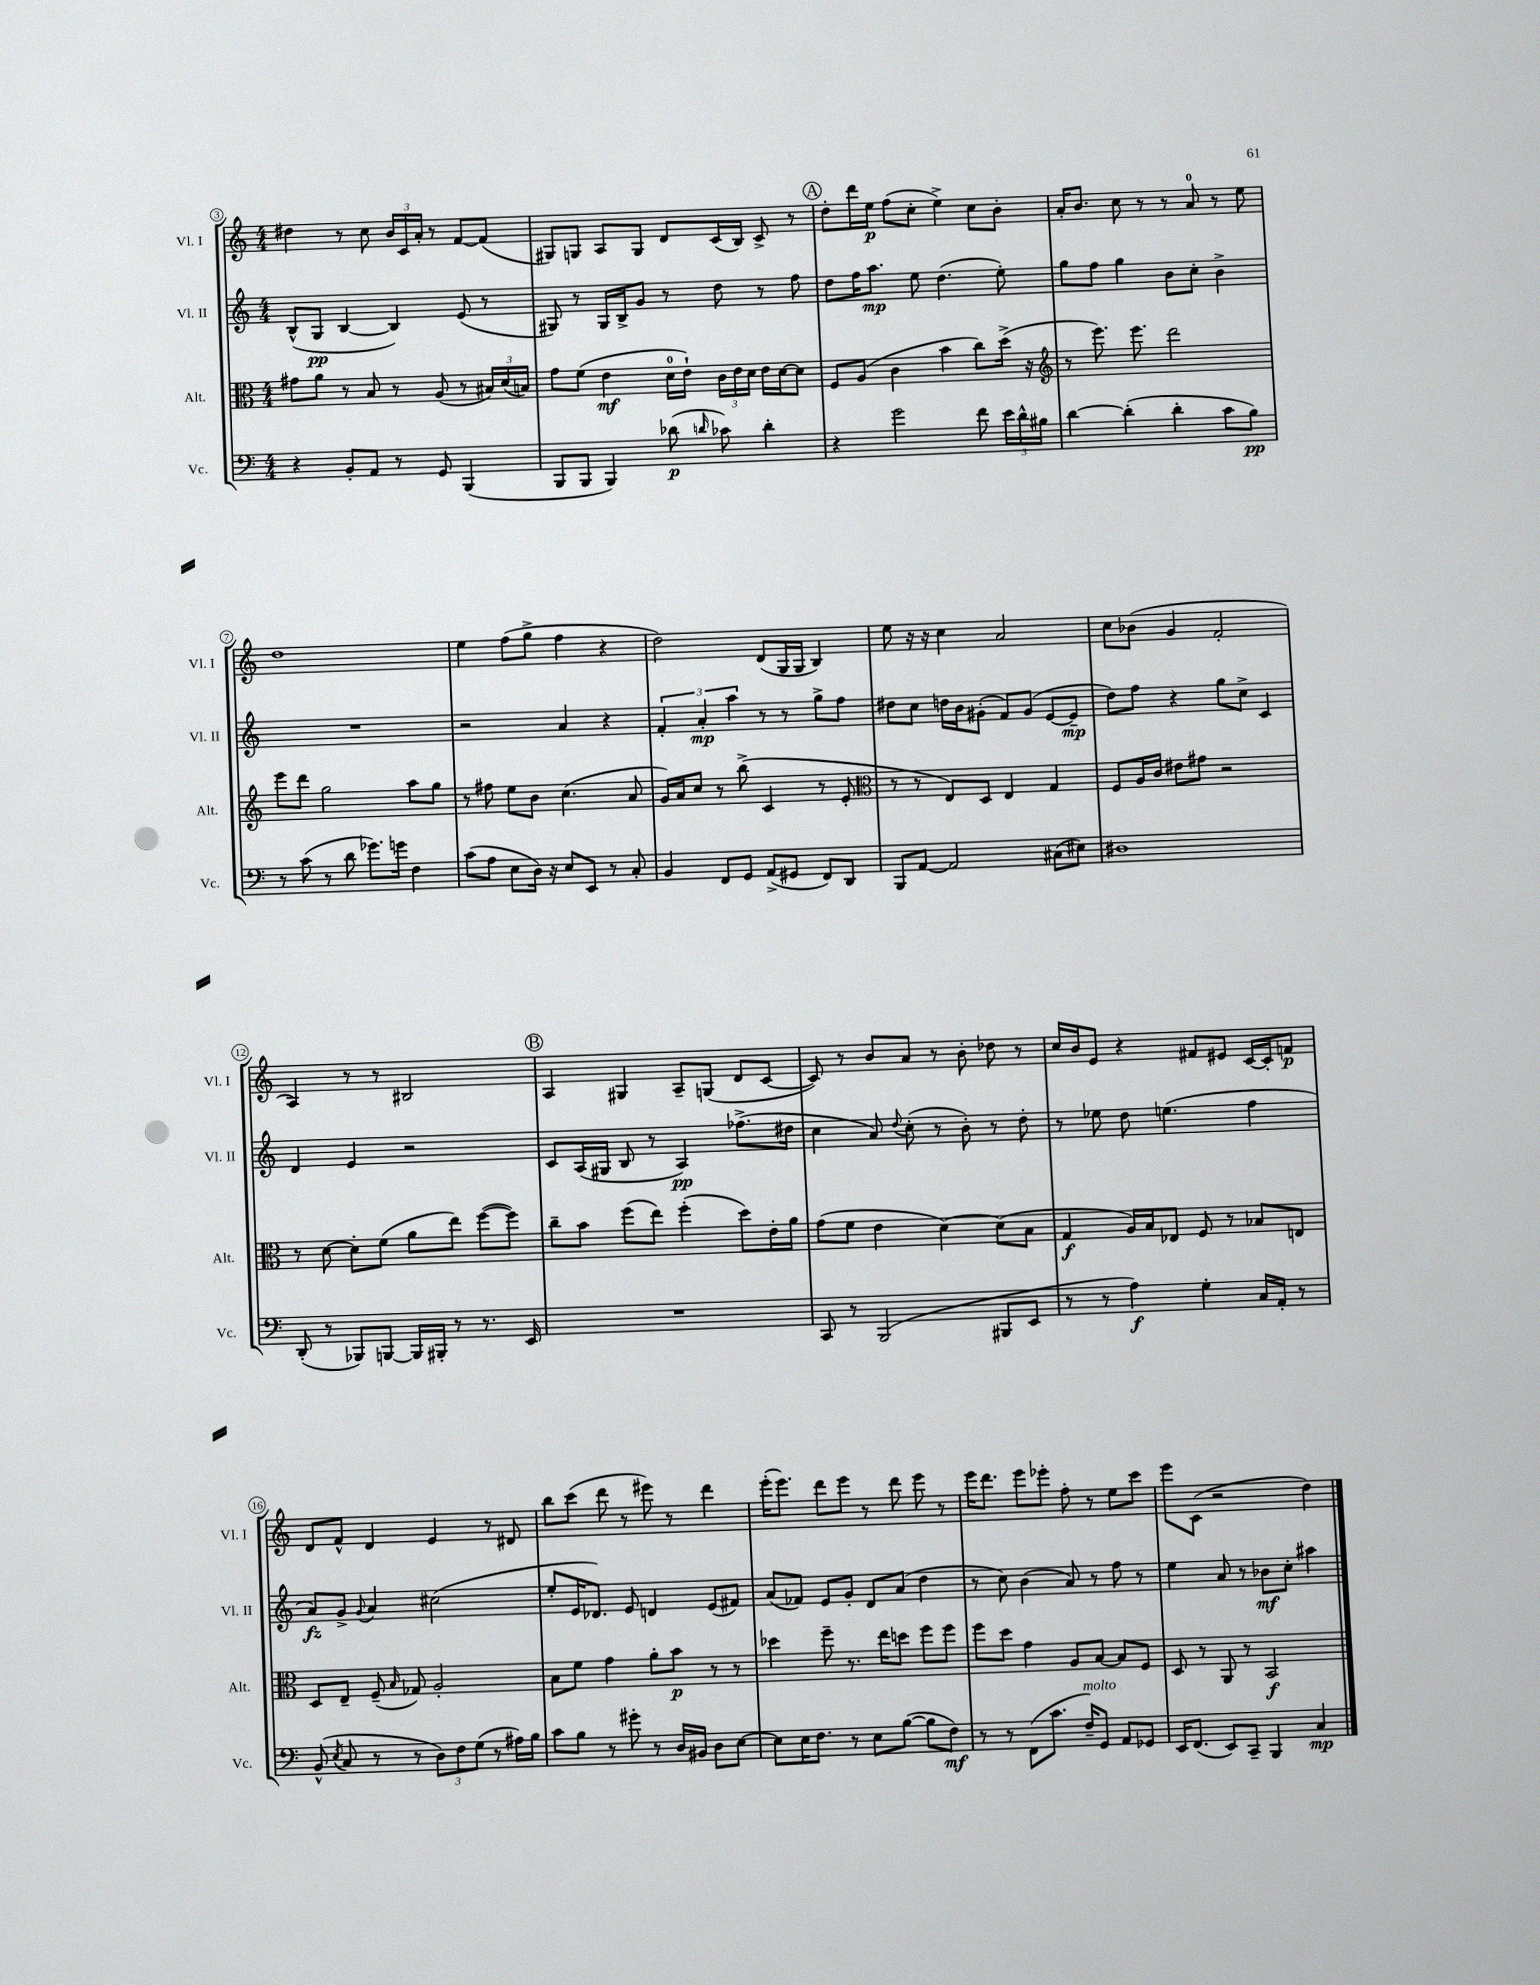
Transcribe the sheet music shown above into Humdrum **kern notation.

**kern	**kern	**kern	**kern
*staff4	*staff3	*staff2	*staff1
*clefF4	*clefC3	*clefG2	*clefG2
*k[]	*k[]	*k[]	*k[]
*M4/4	*M4/4	*M4/4	*M4/4
4r	8g#\L	(8B^^/L	4dd#\
.	8a\J	8G/J	.
8BB'/L	8r	[4B/	8r
8AA/J	8B/	.	8cc\
8r	8r	4B/])	24b/LL
.	.	.	24c/
.	.	.	24a'/JJ
8GG/	(8A/	.	8r
(4BBB/	8r	(8e/	[8f/L
.	24B#/LL)	8r	(8f/]J
.	(24d/	.	.
.	24B/JJ)	.	.
=	=	=	=
8BBB/L	8g\L	8G#/)	8G#/L)
8BBB/J	(8f\J	8r	8G/J
4BBB/)	4e\	16G#/LL	8A/L
.	.	16B^/J	.
.	.	8g/J	8G/J
(8d-\	16d\LL	8r	8d/L
.	16e`\JJ)	.	.
16qqd/	.	.	.
8c-\)	24c\LL	8dd\	(16c/L
.	24e\	.	.
.	.	.	16B/JJ)
.	24d\JJ	.	.
4d'\	16e\LL	8r	8c^/
.	[16d\J	.	.
.	8d\]J	8ff\	8r
=	=	=	=
4r	8F/L	8dd\L	8dd'\L
.	(8A/J	16ff\K	16ddd\L
.	.	8.aa\J	16ee\JJ
2g\	4c\	.	(8ff\L
.	.	8ee\	8cc'\J
.	4b\	(4.dd\	4ee^\)
8f\	8cc\L)	.	8cc\L
24e\LL	(16dd^\Jk	8ee'\)	8b'\J
24d^^\	.	.	.
.	16r	.	.
24B#\JJ	.	.	.
=	=	=	=
*	*clefG2	*	*
[4d\	8r	8gg\L	16a'/LK
.	.	.	8.b/J
.	8.eee\)	8ff\J	.
(4d'\]	.	4gg\	8cc\
.	8.eee\	.	.
.	.	.	8r
4d'\	2ddd\	8b\L	8r
.	.	8cc'\J	8a/
8c\L	.	4b^\	8r
8B\J)	.	.	8ee\
=	=	=	=
8r	8eee\L	1r	1dd
(8c\	8ddd\J	.	.
8r	2gg\	.	.
8d\	.	.	.
8.g-\L)	.	.	.
16g\Jk	.	.	.
4F\	8aa\L	.	.
.	8gg\J	.	.
=	=	=	=
(8c\L	8r	2r	4ee\
8A\J	8ff#\	.	.
8E\L	8ee\L	.	(8ff\L
16D\Jk)	8b\J	.	8gg^\J
16r	.	.	.
8E/L	(4.cc\	4a/	4ff\
8EE/J	.	.	.
8r	.	4r	4r
8C'/	8a/	.	.
=	=	=	=
4BB/	16g/LL)	6f'/	2dd\)
.	16a/J	.	.
.	8cc/J	.	.
.	.	6a'/	.
8FF/L	8r	.	.
.	.	6aa\	.
8GG/J	(8bb^\	.	.
(8AA^/L	4c/	8r	(8d/L
8GG#/J	.	8r	16G/L
.	.	.	16G/JJ
8FF/L)	8r	8gg^\L	4B/)
8DD/J	8e'/	8ff\J	.
=	=	=	=
*	*clefC3	*	*
8BBB/L	8r	8dd#\L	8ee\
[8AA/J	8r	8cc\J	16r
.	.	.	16r
2AA/]	8E/L)	16dd\LL	4cc\
.	.	16b\J	.
.	8D/J	(8g#'\J	.
.	4E/	8f/L)	2a/
.	.	(8g#/J	.
(8C#\L	4G/	[8e/L	.
8E#\J)	.	8e~/]J	.
=	=	=	=
1D#	8F/L	8dd\L)	8cc\L
.	16A/L	8ff\J	(8b-\J
.	16c/JJ	.	.
.	8e#\L	4r	4g/
.	8g#\J	.	.
.	2r	8gg\L	2f'/
.	.	8cc^\J	.
.	.	4c/	.
=	=	=	=
(8DD'/	8r	4d/	4A/)
8r	[8d\	.	.
8BBB-/L)	8d'\]L	4e/	8r
[8BBB/J	(8f\J	.	8r
16BBB/]LL	8a\L	2r	2B#/
16BBB#'/JJ	.	.	.
8r	8ee\J)	.	.
8.r	([8ff\L	.	.
.	8ff\]J)	.	.
16EE/	.	.	.
=	=	=	=
1r	8cc~\L	8c/L	4A/
.	8b\J	(16A/L	.
.	.	16G#/JJ	.
.	(8ff\L	8B/	4G#/
.	8ee\J)	8r	.
.	(4ff'\	4A/)	8A~/L
.	.	.	(8G/J
.	8dd\L)	(8.ff-^\L	8d/L
.	16e'\L	.	[8c/J
.	16a\JJ	16dd#\Jk	.
=	=	=	=
8CC/	(8g\L	4cc\	8c/])
8r	8f\J	.	8r
(2BBB/	4e\	8a/)	8b/L
.	.	8qqdd/	.
.	.	(8cc'\	8a/J
.	[4d\)	8r	8r
.	.	8b'\)	8b'\
8BBB#/L	(8d\]L	8r	8dd-\
8EE/J	8B\J	8dd'\	8r
=	=	=	=
8r	4G/	8r	16cc/LL
.	.	.	16b/J
8r	.	8ee-\	8e/J
4A\)	16A/LL)	8dd\	4r
.	16B/J	.	.
.	8E-/J	(4.ee\	.
4G'\	8F/	.	8f#/L
.	8r	.	8e#/J
16C/LL	8B-/L	4ff\	[16c/LL
16AA'/JJ	.	.	16c'/]J
8r	8E/J	.	8f/J
=	=	=	=
(8BB^^/	8D/L	8a/L)	8d/L
8qE/	.	.	.
8C/	8E~/J	8g^/J	8f^^/J
.	.	8qqg/	.
8r	(8F~/	4a/	4d/
.	16qqB/	.	.
8r	8G-/)	.	.
12D\L)	2A'/	(2cc#\	4e/
12F\	.	.	.
(12G\J	.	.	.
8r	.	.	8r
16A#\LL)	.	.	8d#/
16B\JJ	.	.	.
=	=	=	=
8c\L	8B\L	8ee'/L	8bb\L
8B\J	8f\J	16e/K	(8ccc\J
.	.	8.d-/J)	.
8r	4g\	.	8ddd\
8g#'\	.	8e/	8r
8r	8a'\L	4d/	8eee#\)
16D/LL	8b\J	.	8r
16BB#/JJ	.	.	.
8D\L	8r	(8e/L	4ddd\
[8E\J	8r	8f#/J)	.
=	=	=	=
8E\]L	4dd-\	(8a/L	(16eee'\LK
.	.	.	8.eee\J)
16E\K	.	8f-/J)	.
8.F\J	.	.	.
.	8ff~\	8e/L	8ddd\L
8r	8.r	8g'/J	8eee\J
8E\L	.	8d/L	8r
.	16ee\LK	.	.
([8B\J	8dd\J	(8a/J	8ddd\
8B\]L	8ff\L	4dd\	8eee\
8F\J)	8ff\J	.	8r
=	=	=	=
8r	8ff\L	8r	16eee\LK
.	.	.	8.ddd\J
8r	8dd\J	8cc\)	.
(8FF\L	4g\	(4b\	8eee\L
8.c\J	.	.	8eee-'\J
.	8A/L	8a/)	8ff'\
16F~/LK)	.	.	.
8GG/J	[8B/J	8r	8r
8AA/L	8B/]L	8ff\	8ee\L
8GG-/J	8F/J	8r	8ccc\J
=	=	=	=
16EE/LK	8D/	4ee\	8eee\L
(8.FF/J	.	.	.
.	8r	.	(8c\J
8EE/L)	8AA/	8a/	2r
8CC~/J	8r	8r	.
4BBB/	2BB/	8b-\L	.
.	.	8cc'\J	.
4C/	.	4aa#\	4dd\)
==	==	==	==
*-	*-	*-	*-
